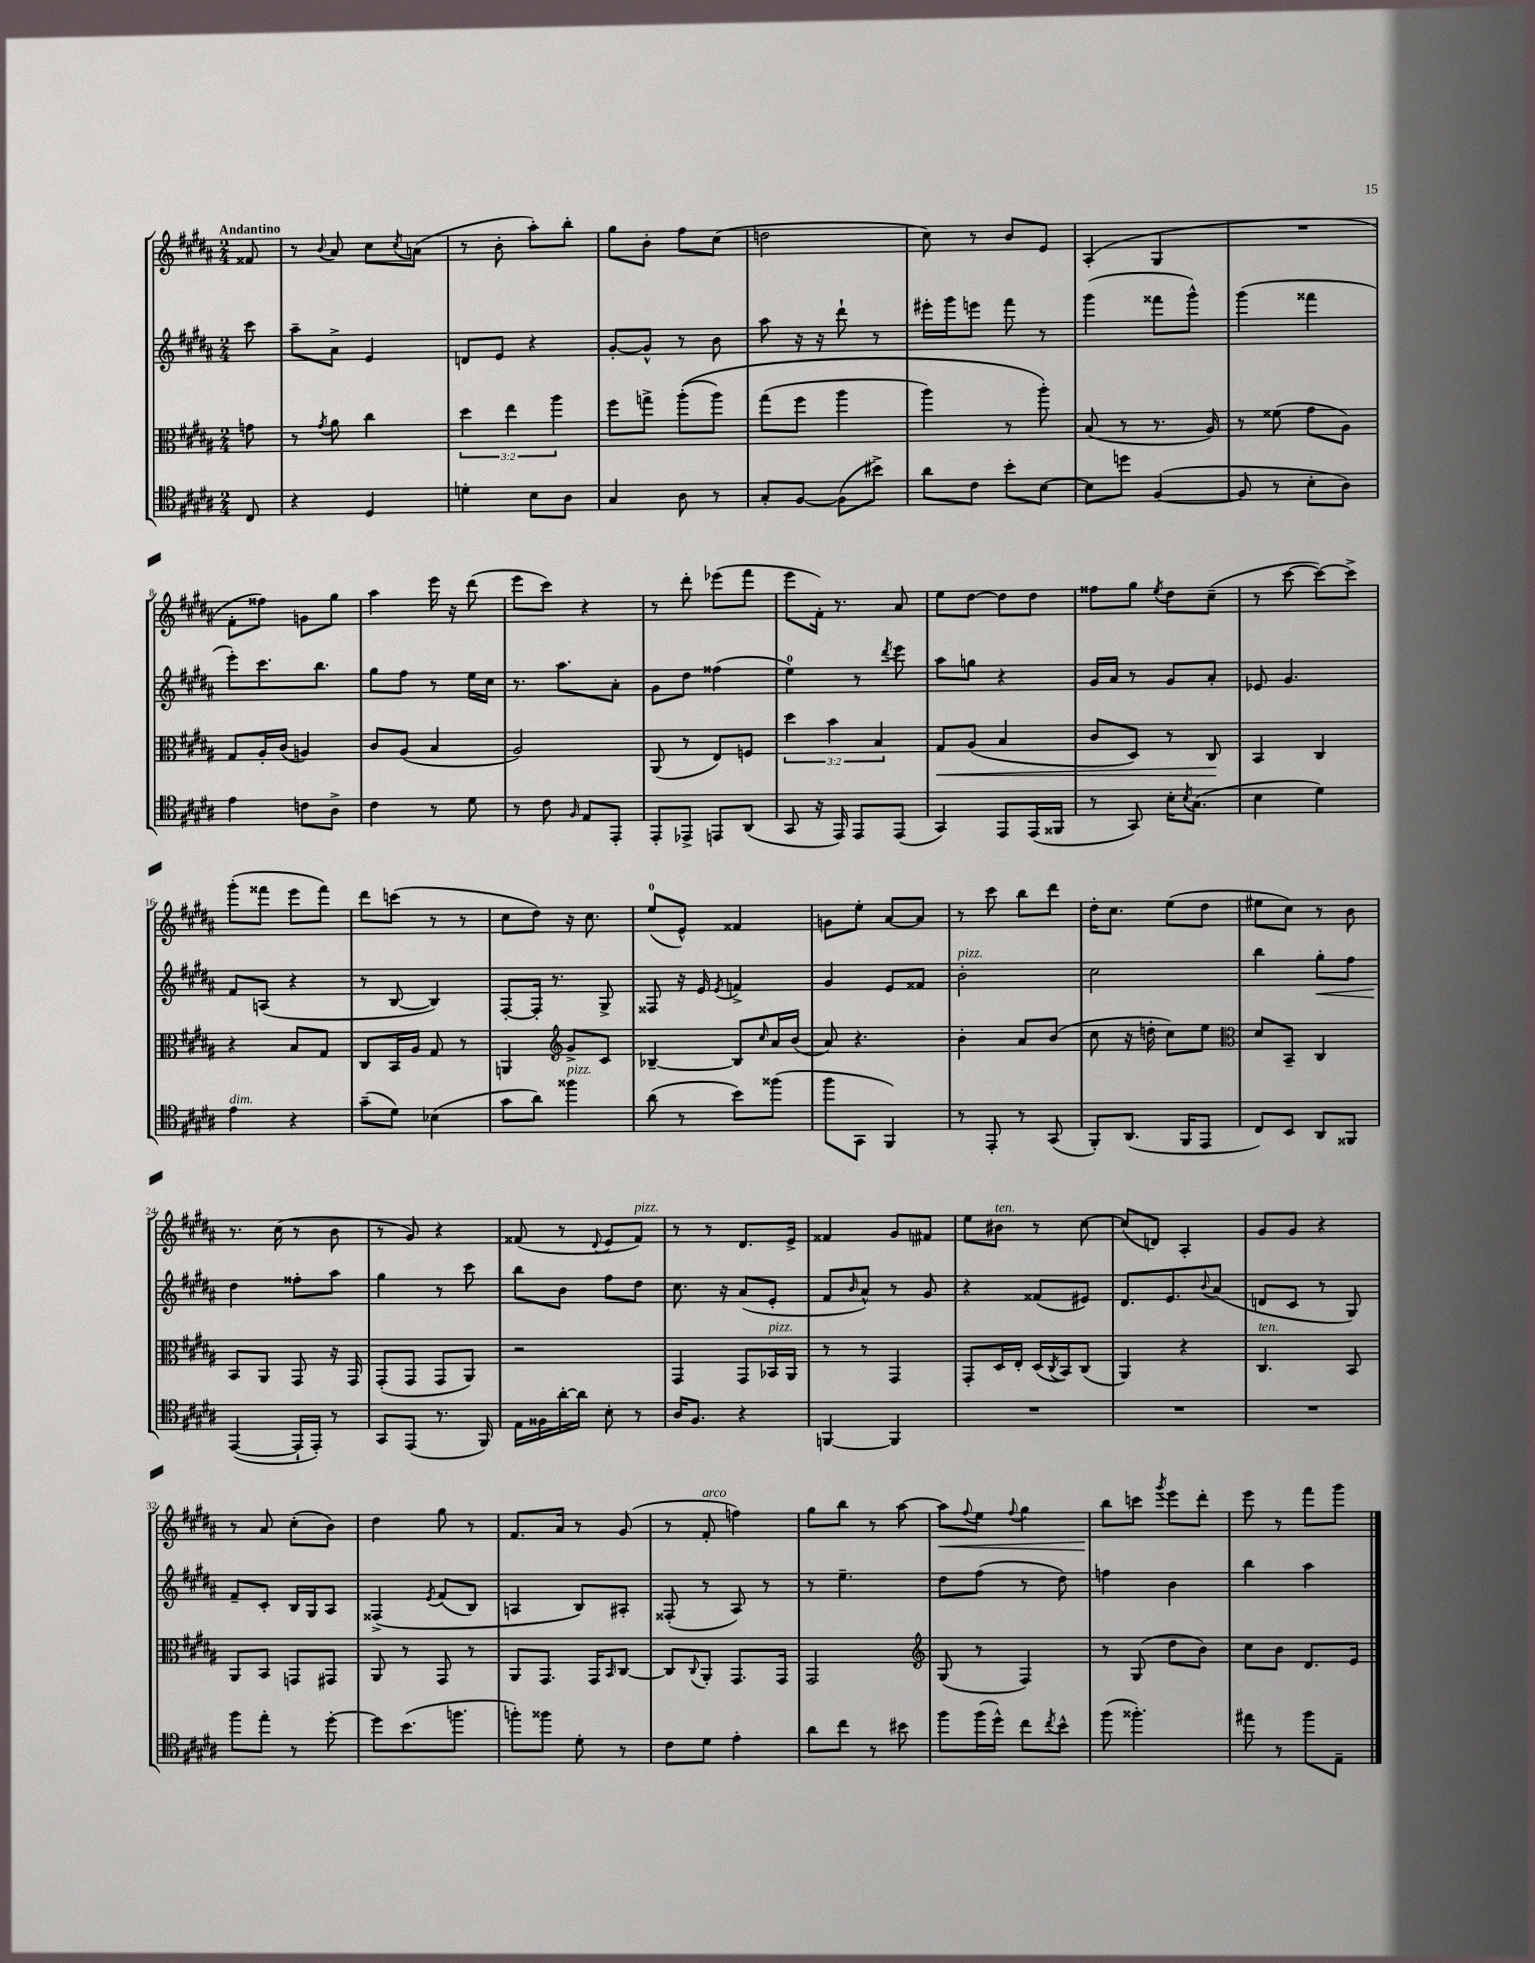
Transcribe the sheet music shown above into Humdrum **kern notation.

**kern	**kern	**dynam	**kern	**dynam	**kern	**dynam
*part4	*part3	*part3	*part2	*part2	*part1	*part1
*staff4	*staff3	*staff3	*staff2	*staff2	*staff1	*staff1
*clefC4	*clefC3	*	*clefG2	*	*clefG2	*
*k[f#c#g#d#a#]	*k[f#c#g#d#a#]	*	*k[f#c#g#d#a#]	*	*k[f#c#g#d#a#]	*
*M2/4	*M2/4	*	*M2/4	*	*M2/4	*
=	=	=	=	=	=	=
!	!	!	!	!	!LO:TX:a:B:t=Andantino	!
8C#/	8gn\	.	8ccc#\	.	8f##X/	.
=1	=1	=1	=1	=1	=1	=1
4r	8r	.	8aa#~\L	.	8r	.
.	8qg#/	.	.	.	8qqb/	.
.	8a#\	.	8a#^\J	.	8a#/	.
4D#/	4cc#\	.	4e/	.	8cc#\L	.
.	.	.	.	.	8qcc#/	.
.	.	.	.	.	(8an\J	.
=2	=2	=2	=2	=2	=2	=2
4dn'\	6dd#\	.	8dn/L	.	8r	.
.	.	.	8e/J	.	8b'\	.
.	6ee\	.	.	.	.	.
8B\L	.	.	4r	.	8aa#'\L)	.
.	6aa#\	.	.	.	.	.
8A#\J	.	.	.	.	8bb'\J	.
=3	=3	=3	=3	=3	=3	=3
4G#/	8ff#\L	.	[8g#'/L	.	8gg#\L	.
.	8ggn^\J	.	8g#^^/J]	.	8b'\J	.
8A#\	((8aa#'\L	.	8r	.	8ff#\L	.
8r	8aa#\J)	.	8b\	.	(8cc#\J	.
=4	=4	=4	=4	=4	=4	=4
8G#'/L	(8gg#\L	.	8aa#\	.	2ddn\	.
[8F#/J	8ff#\J	.	16r	.	.	.
.	.	.	16r	.	.	.
(8F#\L]	4aa#\	.	8ddd#`\	.	.	.
8b#X^\J)	.	.	8r	.	.	.
=5	=5	=5	=5	=5	=5	=5
8a#\L	4aa#\)	.	16eee#X'\LL	.	8cc#\)	.
.	.	.	16ggg#\J	.	.	.
8c#\J	.	.	8eeen\J	.	8r	.
8b'\L	8r	.	8fff#\	.	8b/L	.
[8B\J	8aa#'\)	.	8r	.	8e/J	.
=6	=6	=6	=6	=6	=6	=6
8B\L]	(8B/	.	(4ggg#\	.	(4A#'/	.
8ddn\J	8r	.	.	.	.	.
([4F#/	8.r	.	8fff##X\L	.	4G#/	.
.	.	.	8ggg#^^\J)	.	.	.
.	16A#/)	.	.	.	.	.
=7	=7	=7	=7	=7	=7	=7
8F#/]	8r	.	(4ggg#\	.	2r	.
8r	(8f##X\	.	.	.	.	.
8B'\L	8g#\L	.	4fff##X\	.	.	.
8A#\J)	8A#\J)	.	.	.	.	.
!!LO:LB:g=z
=8	=8	=8	=8	=8	=8	=8
4e\	8G#/L	.	8eee'\L)	.	8f#'\L	.
.	16A#'/L	.	8.ccc#\	.	8ff##X\J)	.
.	(16c#/JJ	.	.	.	.	.
8cn\L	4An/)	.	.	.	8gn\L	.
.	.	.	8.bb\J	.	.	.
8A#^\J	.	.	.	.	8gg#\J	.
=9	=9	=9	=9	=9	=9	=9
4c#\	8c#/L	.	8gg#\L	.	4aa#\	.
.	(8A#/J	.	8ff#\J	.	.	.
8r	4B/	.	8r	.	16eee\	.
.	.	.	.	.	16r	.
8d#\	.	.	16ee\LL	.	(8ddd#\	.
.	.	.	16cc#\JJ	.	.	.
=10	=10	=10	=10	=10	=10	=10
8r	2A#/)	.	8.r	.	8eee\L	.
8c#\	.	.	.	.	8ccc#\J)	.
.	.	.	8.aa#\L	.	.	.
16qqF#/	.	.	.	.	.	.
8E/L	.	.	.	.	4r	.
8EE'/J	.	.	8a#'\J	.	.	.
=11	=11	=11	=11	=11	=11	=11
8EE'/L	(8AA#/	.	8g#\L	.	8r	.
8EE-X^/J	8r	.	8dd#\J	.	8ddd#'\	.
8EEn/L	8E/L)	.	(4ff##X\	.	(8eee-X\L	.
(8AA#/J	8Fn/J	.	.	.	8fff#\J	.
=12	=12	=12	=12	=12	=12	=12
8GG#/	6dd#\	.	4ee\)	.	8eee\L	.
16r	.	.	.	.	16f#'\Jk)	.
.	6b\	.	.	.	.	.
16EE/)	.	.	.	.	8.r	.
8EE/L	.	.	8r	.	.	.
.	6B/	.	.	.	.	.
.	.	.	8qddd#/	.	.	.
(8EE/J	.	.	8eee\	.	8a#/	.
=13	=13	=13	=13	=13	=13	=13
!	!	!LO:HP:b	!	!	!	!
4GG#/)	8G#/L	<	8aa#\L	.	8ee\L	.
.	(8A#/J	.	8ggn\J	.	[8dd#\J	.
8EE/L	4B/	.	4r	.	8dd#\L]	.
(16EE/L	.	.	.	.	8dd#\J	.
16FF##X/JJ	.	.	.	.	.	.
=14	=14	=14	=14	=14	=14	=14
8r	8c#/L	.	16g#/LL	.	8ff##X\L	.
.	.	.	16a#/JJ	.	.	.
8GG#/)	8D#/J)	.	8r	.	8gg#\J	.
.	.	.	.	.	8qee/	.
16B'\KL	8r	.	8g#/L	.	8dd#\L	.
8qB/	.	.	.	.	.	.
(8.G#\J	.	.	.	.	.	.
.	8C#/	.	8a#'/J	.	(8cc#~\J	.
.	.	[	.	.	.	.
=15	=15	=15	=15	=15	=15	=15
4B\	4BB/	.	8e-X/	.	8r	.
.	.	.	4.g#/	.	[8ccc#\	.
4d#\)	4C#/	.	.	.	8ccc#\L_)	.
.	.	.	.	.	8ccc#^\J]	.
!!LO:LB:g=z
=16	=16	=16	=16	=16	=16	=16
!LO:TX:a:i:t=dim.	!	!	!	!	!	!
4e\	4r	.	8f#/L	.	(8ggg#'\L	.
.	.	.	(8An/J	.	8fff##X\J	.
4r	8B/L	.	4r	.	8eee\L	.
.	8G#/J	.	.	.	8fff##\J)	.
=17	=17	=17	=17	=17	=17	=17
(8g#~\L	8C#/L	.	8r	.	8ddd#\L	.
8d#\J)	16BB/L	.	[8B/	.	(8cccn\J	.
.	16A#/JJ	.	.	.	.	.
(4B-X\	8G#/	.	4B/])	.	8r	.
.	8r	.	.	.	8r	.
=18	=18	=18	=18	=18	=18	=18
8g#\L	4AAn/	.	[8F#'/L	.	8cc#\L	.
8a#\J)	.	.	16F#'/Jk]	.	8dd#\J)	.
.	.	.	8.r	.	.	.
*	*clefG2	*	*	*	*	*
!LO:TX:a:i:t=pizz.	!	!	!	!	!	!
4ff##X\	8g#^/L	.	.	.	16r	.
.	.	.	.	.	8.cc#\	.
.	8c#/J	.	8G#^/	.	.	.
=19	=19	=19	=19	=19	=19	=19
(8a#\	[4B-X~/	.	8F##X/	.	(8ee/L	.
8r	.	.	16r	.	8e^^/J)	.
.	.	.	16e/	.	.	.
.	.	.	8qe/	.	.	.
8b\L)	8B-/L]	.	4fn^/	.	4f##X/	.
.	16qqcc#/	.	.	.	.	.
(8ff##X\J	16a#/L	.	.	.	.	.
.	(16b/JJ	.	.	.	.	.
=20	=20	=20	=20	=20	=20	=20
8ff#\L	8a#/)	.	4g#/	.	8gn\L	.
8GG#\J	4.r	.	.	.	8ee'\J	.
4FF#/)	.	.	8e/L	.	[8a#/L	.
.	.	.	8f##X/J	.	8a#/J]	.
=21	=21	=21	=21	=21	=21	=21
!	!	!	!LO:TX:a:i:t=pizz.	!	!	!
8r	4b'\	.	2b'\	.	8r	.
8EE'/	.	.	.	.	8ccc#\	.
8r	8a#/L	.	.	.	8bb\L	.
(8GG#/	(8b/J	.	.	.	8ddd#\J	.
=22	=22	=22	=22	=22	=22	=22
8FF#'/L)	8cc#\	.	2cc#\	.	16dd#'\KL	.
.	.	.	.	.	8.cc#\J	.
(8.AA#/J	16r	.	.	.	.	.
.	16ddn'\	.	.	.	.	.
.	8cc#\L)	.	.	.	(8ee\L	.
16FF#/KL	.	.	.	.	.	.
8EE/J	8ee\J	.	.	.	8dd#\J	.
=23	=23	=23	=23	=23	=23	=23
*	*clefC3	*	*	*	*	*
8C#/L)	8d#/L	.	4bb\	.	8ee#X\L	.
8BB/J	8BB~/J	.	.	.	8cc#\J)	.
!	!	!	!	!LO:HP:b	!	!
8AA#/L	4C#/	.	8gg#'\L	<	8r	.
8FF##X/J	.	.	8ff#\J	.	8b\	.
!!LO:LB:g=z
=24	=24	=24	=24	=24	=24	=24
([4EE/	8BB/L	.	4dd#\	.	8.r	.
.	8AA#/J	.	.	.	.	.
.	.	.	.	.	(16cc#\	.
16EE`/LL]	8GG#/	.	8ff##X'\L	[	8r	.
16EE'/JJ)	.	.	.	.	.	.
8r	16r	.	8aa#\J	.	8b\	.
.	16GG#/	.	.	.	.	.
=25	=25	=25	=25	=25	=25	=25
8GG#/L	(8GG#'/L	.	4gg#\	.	8r	.
(8EE/J	8GG#/J	.	.	.	8g#/)	.
8.r	8GG#/L	.	8r	.	4r	.
.	8AA#/J)	.	8ccc#\	.	.	.
16FF#/)	.	.	.	.	.	.
=26	=26	=26	=26	=26	=26	=26
16E\LL	2r	.	8bb\L	.	(8f##X/	.
16F##X\	.	.	.	.	.	.
[16a#'\	.	.	8b\J	.	8r	.
16a#\JJ]	.	.	.	.	.	.
.	.	.	.	.	8qqd#/	.
8B'\	.	.	8ff#\L	.	8e/L	.
!	!	!	!	!	!LO:TX:a:i:t=pizz.	!
8r	.	.	8dd#\J	.	8f##/J)	.
=27	=27	=27	=27	=27	=27	=27
16A#/KL	4GG#/	.	8.cc#\	.	8r	.
8.F#/J	.	.	.	.	.	.
.	.	.	.	.	8r	.
.	.	.	16r	.	.	.
4r	8GG#/L	.	(8a#/L	.	8.d#/L	.
!	!LO:TX:a:i:t=pizz.	!	!	!	!	!
.	16BB-X/L	.	8e'/J	.	.	.
.	16AA#/JJ	.	.	.	16e^/Jk	.
=28	=28	=28	=28	=28	=28	=28
[4FFn/	8r	.	8f#/L	.	4f##X/	.
.	.	.	16qqb/	.	.	.
.	8r	.	8a#^^/J)	.	.	.
4FF/]	4GG#/	.	8r	.	8g#/L	.
.	.	.	8g#/	.	8f#X/J	.
=29	=29	=29	=29	=29	=29	=29
2r	8GG#'/L	.	4r	.	8ee\L	.
!	!	!	!	!	!LO:TX:a:i:t=ten.	!
.	16D#/L	.	.	.	8b#X\J	.
.	16E'/JJ	.	.	.	.	.
.	(16D#/LL	.	(8f##X/L	.	8r	.
.	8qC#/	.	.	.	.	.
.	16BB/J)	.	.	.	.	.
.	(8C#/J	.	8e#X/J)	.	[8cc#\	.
=30	=30	=30	=30	=30	=30	=30
2r	4AA#/)	.	8.d#/L	.	(8cc#/L]	.
.	.	.	.	.	8dn/J)	.
.	.	.	8.e/	.	.	.
.	4r	.	.	.	4A#'/	.
.	.	.	8qqb/	.	.	.
.	.	.	(8a#/J	.	.	.
=31	=31	=31	=31	=31	=31	=31
!	!LO:TX:a:i:t=ten.	!	!	!	!	!
2r	4.C#/	.	8dn/L	.	8g#/L	.
.	.	.	8c#/J	.	8g#/J	.
.	.	.	8r	.	4r	.
.	8BB/	.	8G#/)	.	.	.
!!LO:LB:g=z
=32	=32	=32	=32	=32	=32	=32
8ff#\L	8AA#/L	.	8f#~/L	.	8r	.
8ee'\J	8BB/J	.	8c#'/J	.	8a#/	.
8r	8GGn/L	.	16B/LL	.	(8cc#'\L	.
.	.	.	16G#/J	.	.	.
[8dd#'\	8GG#X/J	.	8A#/J	.	8b\J)	.
=33	=33	=33	=33	=33	=33	=33
8dd#\L]	8AA#/	.	(4F##X^/	.	4dd#\	.
(8.b\	8r	.	.	.	.	.
.	.	.	8qe/	.	.	.
.	8GG#/	.	(8f#/L	.	8gg#\	.
8.ffn\J	.	.	.	.	.	.
.	8r	.	8B/J)	.	8r	.
=34	=34	=34	=34	=34	=34	=34
8ffn'\L)	8AA#/L	.	4An/	.	8.f#/L	.
8ff##X\J	8.GG#/J	.	.	.	.	.
.	.	.	.	.	16a#/Jk	.
8d#'\	.	.	8B/L)	.	8r	.
.	16GG#/KL	.	.	.	.	.
.	16qqBB/	.	.	.	.	.
8r	[8C#/J	.	8A#X'/J	.	(8g#/	.
=35	=35	=35	=35	=35	=35	=35
8c#\L	8C#/L]	.	(8F##X'/	.	8r	.
.	8qqC#/	.	.	.	.	.
!	!	!	!	!	!LO:TX:a:i:t=arco	!
8d#\J	8AA#'/J	.	8r	.	8f#'/	.
4e'\	8.GG#/L	.	8A#/)	.	4ffn\)	.
.	.	.	8r	.	.	.
.	16GG#/Jk	.	.	.	.	.
=36	=36	=36	=36	=36	=36	=36
8a#\L	2GG#/	.	8r	.	8gg#\L	.
8cc#\J	.	.	4.ee~\	.	8bb\J	.
8r	.	.	.	.	8r	.
8b#X\	.	.	.	.	[8aa#\	.
=37	=37	=37	=37	=37	=37	=37
*	*clefG2	*	*	*	*	*
!	!	!	!	!	!	!LO:HP:b
8ff#\L	(8G#/	.	8dd#\L	.	8aa#\L]	<
.	.	.	.	.	8qqff#/	.
(16ff#\L	8r	.	(8ff#\J	.	8ee\J	.
16dd#^^\JJ)	.	.	.	.	.	.
.	.	.	.	.	8qqff#/	.
8cc#\L	4F#/)	.	8r	.	4gg#\	.
8qcc#/	.	.	.	.	.	.
8b^^\J	.	.	8dd#\)	.	.	.
=38	=38	=38	=38	=38	=38	=38
(8ff#\	8r	.	4ffn\	.	8bb\L	.
4.ff##X'\)	(8G#/	.	.	.	8cccn\J	[
.	.	.	.	.	8qggg#/	.
.	8dd#\L	.	4b\	.	8eee\L	.
.	8b\J)	.	.	.	8ddd#'\J	.
=39	=39	=39	=39	=39	=39	=39
8ee#X\	8cc#\L	.	4bb\	.	8eee\	.
8r	8b\J	.	.	.	8r	.
8ff#\L	8.d#/L	.	4aa#\	.	8fff#\L	.
8E~\J	.	.	.	.	8ggg#\J	.
.	16e/Jk	.	.	.	.	.
==	==	==	==	==	==	==
*-	*-	*-	*-	*-	*-	*-
